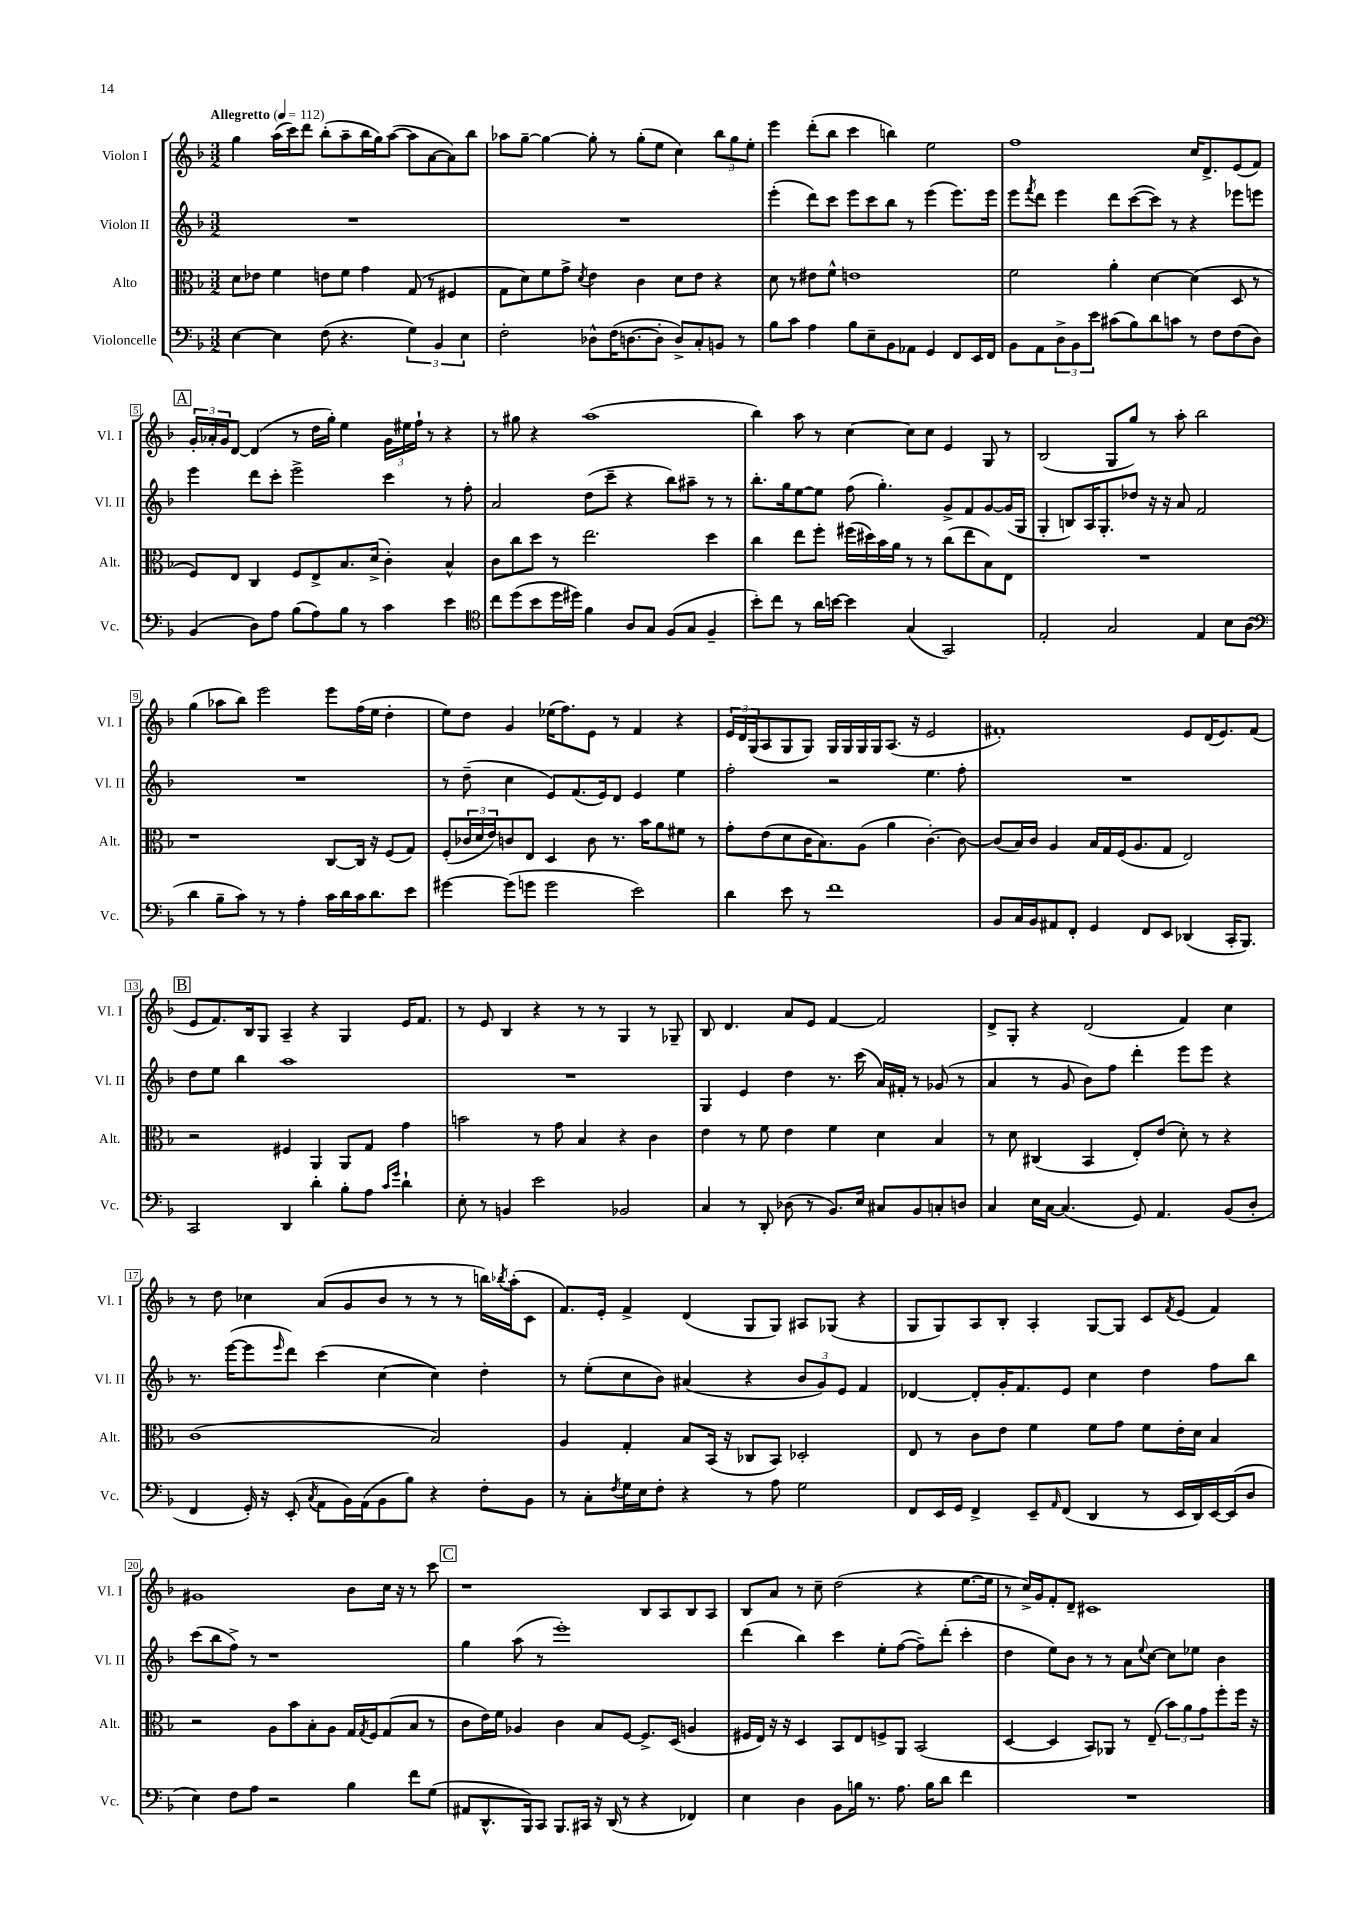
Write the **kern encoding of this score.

**kern	**kern	**kern	**kern
*staff4	*staff3	*staff2	*staff1
*clefF4	*clefC3	*clefG2	*clefG2
*k[b-]	*k[b-]	*k[b-]	*k[b-]
*M3/2	*M3/2	*M3/2	*M3/2
*MM112	*MM112	*MM112	*MM112
[4E	8d	1.r	4gg
.	8e-	.	.
4E]	4f	.	(16aa
.	.	.	16ccc)
.	.	.	8ddd
(8F	8e	.	(8bb-'
4.r	8f	.	8aa~
.	4g	.	16bb-
.	.	.	16gg)
.	.	.	([8aa
6G)	(8G	.	8aa]
.	8r	.	[8a
6BB-	.	.	.
.	4F#	.	8a])
6E	.	.	.
.	.	.	8bb-
=	=	=	=
2F'	8G	1.r	8aa-
.	8d)	.	[8gg~
.	8f	.	4gg_
.	8g^	.	.
.	8qd	.	.
8D-^^	4e	.	8gg']
(16F	.	.	8r
[8.D	.	.	.
.	4c	.	(8gg'
8D']	.	.	8ee
8D^)	8d	.	4cc)
8C'	8e	.	.
8BB	4r	.	12bb-
.	.	.	12gg
8r	.	.	.
.	.	.	12ee'
=	=	=	=
8B-	8d	(4eee'	4eee
8c	8r	.	.
4A	8e#	8ddd)	(8ddd'
.	8f^^	8ccc	8bb-
8B-	1e	8eee	4ccc
8E~	.	8ccc	.
8BB-	.	8bb-	4bb)
8AA-	.	8r	.
4GG	.	(4eee	2ee
8FF	.	8.eee)	.
16EE	.	.	.
16FF	.	16eee	.
=	=	=	=
8BB-	2f	8eee	1ff
.	.	8qfff	.
8AA	.	8ddd	.
12D^	.	4eee	.
12BB-	.	.	.
12e	.	.	.
(8c#	4a'	8ddd	.
8B-)	.	([8ccc	.
8d	[4d	8ccc])	.
8c	.	8r	.
8r	(4d]	4r	16cc
.	.	.	8.d^
8F	.	.	.
(8F	8D	8eee-	(8e
8D)	8r	8eee	8f)
=	=	=	=
(4BB-	8F)	4eee	24g'
.	.	.	24a-'
.	.	.	24g
.	8E	.	[8d
8D)	4C	8ddd	(4d]
8A	.	8ccc'	.
(8B-	8F	2eee^	8r
8A)	8E^	.	16dd
.	.	.	16gg')
8B-	8.B-	.	4ee
8r	.	.	.
.	(16d^	.	.
4c	4c')	4ccc	24g
.	.	.	24ee#
.	.	.	24ff`
.	.	.	8r
4e	4B-^^	8r	4r
.	.	8ff'	.
=	=	=	=
*clefC4	*	*	*
8cc	8c	2a	8r
(8dd	8cc	.	8gg#
8b-	8dd	.	4r
16dd	8r	.	.
16dd#)	.	.	.
4f	2.ee	(8dd	(1aa
.	.	8ccc~	.
8A	.	4r	.
8G	.	.	.
(8F	.	8bb-)	.
8G	.	8aa#~	.
4F~	4dd	8r	.
.	.	8r	.
=	=	=	=
8b-')	4cc	8.bb-'	4bb-)
8cc	.	.	.
.	.	16gg	.
8r	8ee	[8ee	8aa
16a	8ff'	8ee]	8r
[16b	.	.	.
4b]	(16ff#	(8ff	[4cc
.	16dd#)	.	.
.	16b-	4.gg')	.
.	16a	.	.
(4G	8r	.	8cc]
.	8r	.	8cc
2GG)	(8cc	8g^	4e
.	8ee	8f	.
.	8B-)	[8g	8G
.	8E	(16g]	8r
.	.	16G	.
=	=	=	=
2E'	1.r	4G'	(2B-
.	.	8B)	.
.	.	16A	.
.	.	8.G'	.
2G	.	.	8G
.	.	8dd-	8gg)
.	.	16r	8r
.	.	16r	.
.	.	8a	8aa'
4E	.	2f	2bb-
8B-	.	.	.
(8A	.	.	.
=	=	=	=
*clefF4	*	*	*
4d	1r	1.r	(4gg
8B-~	.	.	8aa-
8c)	.	.	8bb-)
8r	.	.	2eee
8r	.	.	.
4A'	.	.	.
16c	[8C	.	8eee
16d	.	.	.
16c	16C]	.	(16ff
8.d	16r	.	16ee
.	(8F	.	4dd'
8e	8G)	.	.
=	=	=	=
[4g#	(8F'	8r	8ee)
.	24c-	(8dd~	8dd
.	24d	.	.
.	24e)	.	.
(8g#]	8c	4cc	4g
8g	8E	.	.
2g	4D	8e)	(16ee-
.	.	.	8.ff)
.	.	(8.f	.
.	8c	.	8e
.	.	16e)	.
.	8.r	8d	8r
2e)	.	4e	4f
.	16b-	.	.
.	8a	.	.
.	8f#	4ee	4r
.	8r	.	.
=	=	=	=
4d	8g'	2ff'	24e
.	.	.	24d
.	.	.	(24G
.	(8e	.	8A
8e	8d	.	8G
8r	16c	.	8G)
.	8.B-)	.	.
1f	.	2r	16G
.	.	.	16G
.	(8A	.	16G
.	.	.	16G
.	4a	.	(8.A
.	.	.	16r
.	[4.c')	4.ee	2e
.	8c_	8ff'	.
=	=	=	=
8BB-	(8c]	1.r	1f#')
16C	16B-)	.	.
16BB-	16c	.	.
8AA#	4A	.	.
8FF'	.	.	.
4GG	16B-	.	.
.	16G	.	.
.	(16F	.	.
.	8.A	.	.
8FF	.	.	.
8EE	8G	.	.
(4DD-	2E)	.	8e
.	.	.	(16d
.	.	.	8.e)
16CC'	.	.	.
8.BBB-)	.	.	.
.	.	.	(8f#
=	=	=	=
2CC	2r	8dd	8e
.	.	8ee	8.f)
.	.	4bb-	.
.	.	.	16B-
.	.	.	8G
4DD	4F#	1aa	4A~
4d'	4AA	.	4r
8B-'	8AA	.	4G
8A	8G	.	.
16qqc	.	.	.
16qqg	.	.	.
4d`	4g	.	16e
.	.	.	8.f
=	=	=	=
8E'	2b	1.r	8r
8r	.	.	8e
4BB	.	.	4B-
2e	8r	.	4r
.	8g	.	.
.	4B-	.	8r
.	.	.	8r
2BB-	4r	.	4G
.	4c	.	8r
.	.	.	8G-~
=	=	=	=
4C	4e	4G	8B-
.	.	.	4.d
8r	8r	4e	.
8DD'	8f	.	.
(8D-	4e	4dd	8a
8r	.	.	8e
8.BB-)	4f	8.r	[4f
16E	.	(16ccc	.
8C#	4d	16a)	2f]
.	.	16f#'	.
8BB-	.	8r	.
8C'	4B-	(8g-	.
8D	.	8r	.
=	=	=	=
4C	8r	4a	8d^
.	8d	.	8G'
16E	(4C#	8r	4r
[16C	.	.	.
(4.C]	.	8g	.
.	4BB-	8b-)	(2d
.	.	8ff	.
8GG)	8E')	4ddd'	.
4.AA	(8e	.	.
.	8d')	8eee	4f)
.	8r	8eee	.
(8BB-	4r	4r	4cc
8D'	.	.	.
=	=	=	=
4FF	(1c	8.r	8r
.	.	.	8dd
.	.	([16eee	.
16GG')	.	8eee]	4cc-
16r	.	.	.
.	.	16qqeee	.
(8EE'	.	8ddd)	.
8qC	.	.	.
8AA	.	(4ccc	(8a
16BB-)	.	.	8g
(16AA	.	.	.
8BB-	.	[4cc	8b-
8B-)	.	.	8r
4r	2B-)	4cc])	8r
.	.	.	8r
8F'	.	4dd'	16bb)
.	.	.	8qbb-
.	.	.	(16aa'
8BB-	.	.	8c
=	=	=	=
8r	4A	8r	8.f)
8C'	.	(8ee'	.
.	.	.	16e'
8qF	.	.	.
16G	4G'	8cc	4f^
16E	.	.	.
8F'	.	8b-)	.
4r	8B-	(4a#	(4d
.	(16BB-	.	.
.	16r	.	.
8r	8C-	4r	8G
8A	8BB-)	.	8G)
2G	2D-'	12b-	8A#
.	.	12g)	.
.	.	.	(8G-
.	.	12e	.
.	.	4f	4r
=	=	=	=
8FF	8E	[4d-	8G
16EE	8r	.	8G)
16GG	.	.	.
4FF^	8c	8d-']	8A
.	8e	16g'	8B-'
.	.	8.f	.
8EE~	4f	.	4A'
16qqAA	.	.	.
(8FF	.	8e	.
4DD	8f	4cc	[8G
.	8g	.	8G]
8r	8f	4dd	8c
.	.	.	8qf
16EE	16e'	.	(8e
16DD)	16d	.	.
[16EE	4B-	8ff	4f)
(16EE]	.	.	.
8D	.	8bb-	.
=	=	=	=
4E)	2r	(8ccc	1g#
.	.	8bb-	.
8F	.	8ff^)	.
8A	.	8r	.
2r	8A	1r	.
.	8b-	.	.
.	8B-'	.	.
.	8A	.	.
4B-	16G	.	8b-
.	8qG	.	.
.	16F	.	.
.	(8G	.	16cc
.	.	.	16r
8f	8B-	.	8r
(8G	8r	.	8ccc
=	=	=	=
8AA#	8c	4gg	1r
8.DD^^	16e)	.	.
.	16f	.	.
.	4A-	(8aa	.
16BBB-)	.	.	.
8CC	.	8r	.
8.BBB-	4c	1eee')	.
16CC#	.	.	.
16r	8B-	.	.
(16DD	.	.	.
8r	[8F	.	.
4r	8.F^]	.	8B-
.	.	.	8A
.	(16D	.	.
4FF-)	4A	.	8B-
.	.	.	8A
=	=	=	=
4E	16F#	(4ddd	8B-
.	16E)	.	.
.	16r	.	8a
.	16r	.	.
4D	4D	4bb-)	8r
.	.	.	8cc~
8BB-	8BB-	4ccc	(2dd
16B	8E	.	.
8.r	.	.	.
.	8F^	8ee'	.
8.A	8AA	([8ff	.
.	(2BB-	8ff~])	4r
16B	.	.	.
8d	.	(8ddd'	.
4f	.	4ccc'	[8.ee
.	.	.	16ee]
=	=	=	=
1.r	[4D	4dd	8r
.	.	.	16cc^)
.	.	.	16g
.	4D]	8ee)	8f'
.	.	8b-	8d~
.	8BB-)	8r	1c#
.	8AA-	8r	.
.	8r	8a	.
.	.	8qqee	.
.	(8E~	[8cc	.
.	12b-)	8cc]	.
.	12a	.	.
.	.	8ee-	.
.	12g	.	.
.	8ff'	4b-	.
.	16ff	.	.
.	16r	.	.
==	==	==	==
*-	*-	*-	*-
